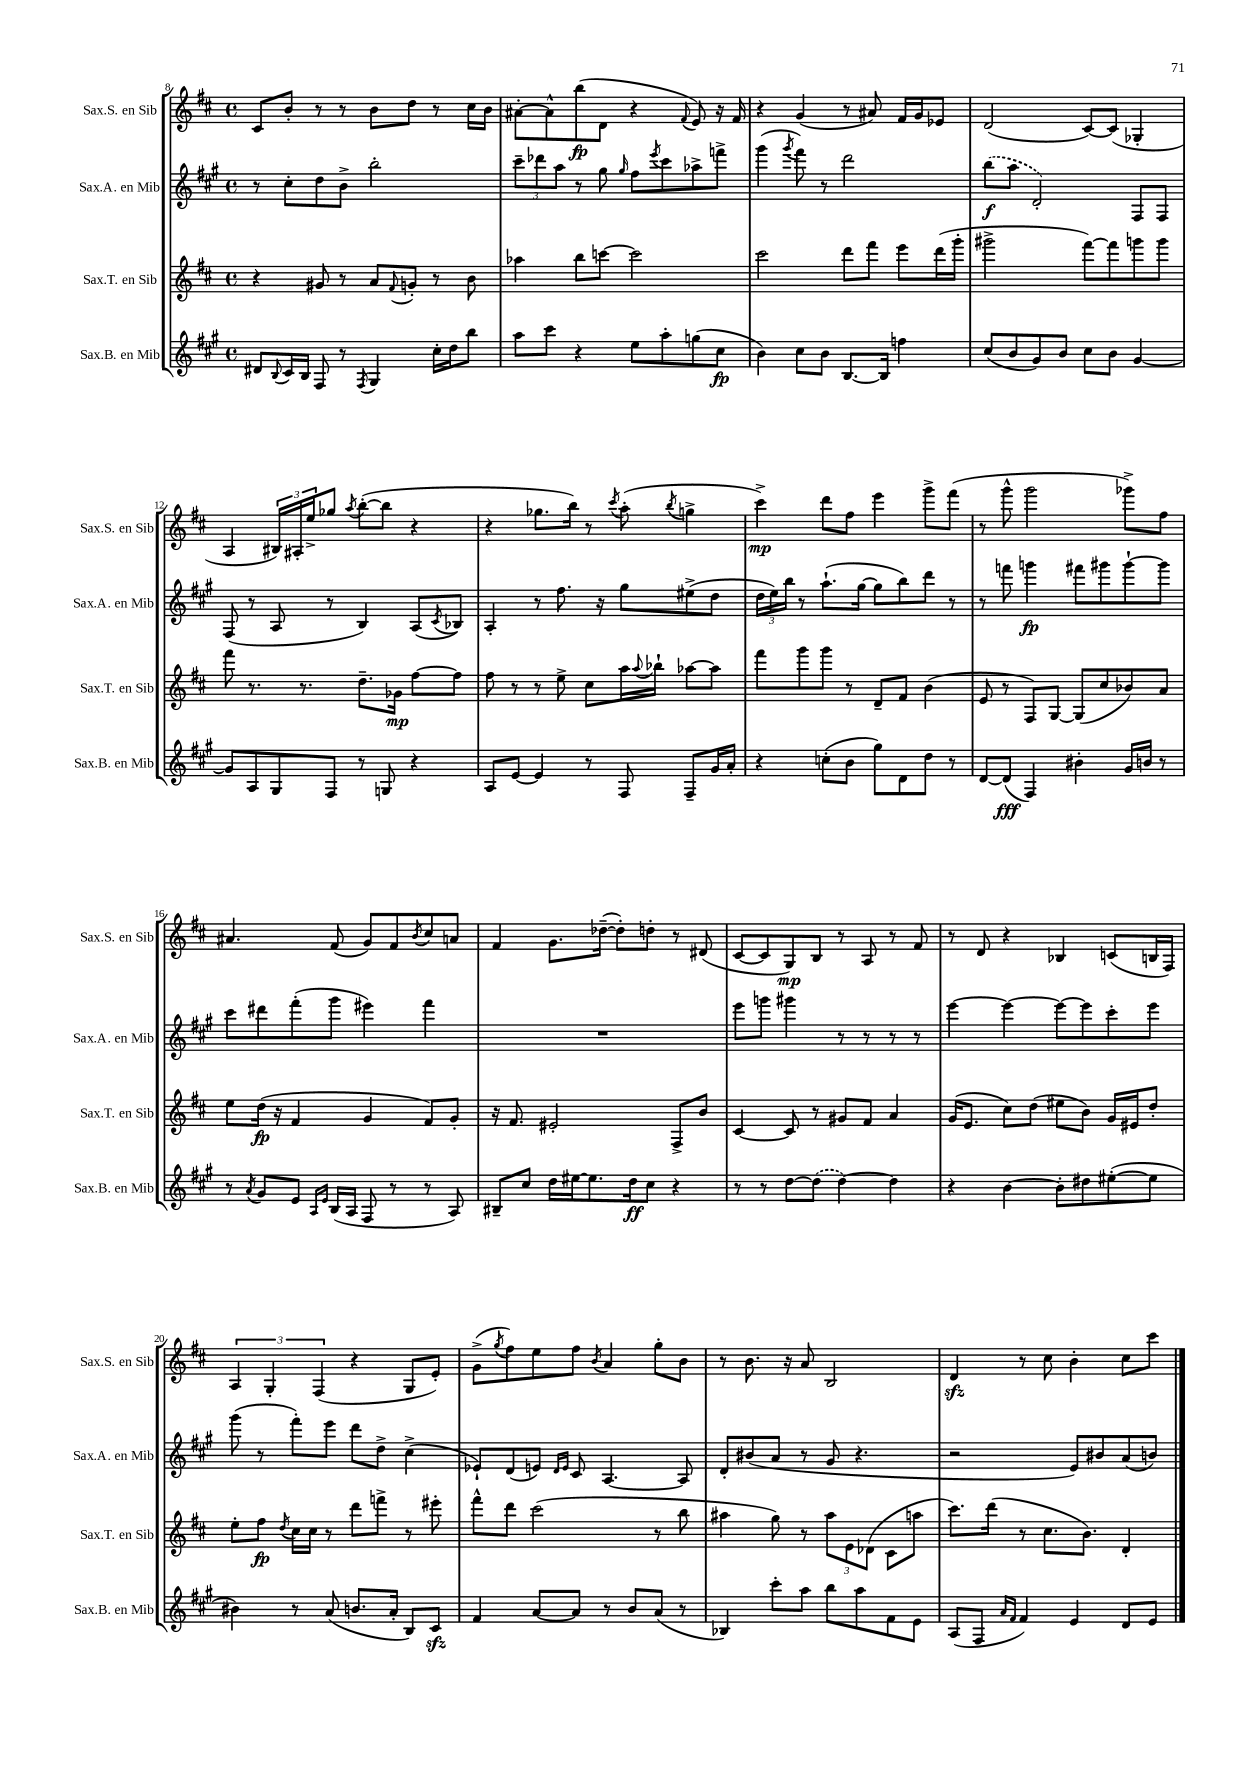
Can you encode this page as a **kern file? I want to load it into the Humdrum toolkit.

**kern	**kern	**kern	**kern
*staff4	*staff3	*staff2	*staff1
*clefG2	*clefG2	*clefG2	*clefG2
*k[f#c#g#]	*k[f#c#]	*k[f#c#g#]	*k[f#c#]
*M4/4	*M4/4	*M4/4	*M4/4
*met(c)	*met(c)	*met(c)	*met(c)
8d#	4r	8r	8c#
8qqB	.	.	.
16c#	.	8cc#'	8b'
16B	.	.	.
8F#	8g#	8dd	8r
8r	8r	8b^	8r
8qF#	.	.	.
4G#	8a	2bb'	8b
.	8qqf#	.	.
.	8g'	.	8dd
16cc#'	8r	.	8r
16dd	.	.	.
8bb	8b	.	16cc#
.	.	.	16b
=	=	=	=
8aa	4aa-	12ccc#~	[8a#'
.	.	12ddd-	.
8ccc#	.	.	8a#^^]
.	.	12aa	.
4r	8bb	8r	(8bb
.	[8ccc	8gg#	8d
.	.	16qqgg#	.
8ee	2ccc]	8ff#	4r
.	.	8qeee	.
8aa'	.	8ccc#	.
.	.	.	8qqf#
(8gg	.	8aa-^	8e)
8cc#	.	8fff^	16r
.	.	.	16f#
=	=	=	=
4b)	2ccc#	(4ggg#	4r
.	.	8qggg#	.
8cc#	.	8fff#)	(4g
8b	.	8r	.
[8.B	8ddd	2ddd	8r
.	8fff#	.	8a#)
16B]	.	.	.
4ff	8eee	.	16f#
.	.	.	16g
.	(16ddd	.	8e-
.	16ggg'	.	.
=	=	=	=
(8cc#	2ggg#^	(8bb	(2d
8b	.	8aa	.
8g#)	.	2d')	.
8b	.	.	.
8cc#	[8fff#)	.	[8c#)
8b	8fff#]	.	(8c#]
[4g#	8ggg	8F#	4G-'
.	8ggg	8F#	.
=	=	=	=
8g#]	8fff#	(8F#	4A
8A	8.r	8r	.
8G#	.	8A	24B#)
.	.	.	24A#'
.	8.r	.	.
.	.	.	24ee^
8F#	.	8r	8gg-
.	.	.	8qaa
8r	8.dd~	4B)	([8bb'
8G	.	.	8bb]
.	16g-	.	.
4r	[8ff#	(8A	4r
.	.	8qc#	.
.	8ff#]	8B-)	.
=	=	=	=
8A	8ff#	4A'	4r
[8e	8r	.	.
4e]	8r	8r	8.gg-
.	8ee^	8.ff#	.
.	.	.	16bb)
8r	8cc#	.	8r
.	.	16r	.
.	.	.	8qccc#
8F#	16aa	8gg#	(8aa'
.	8qqaa	.	.
.	16bb-`	.	.
.	.	.	8qbb
8F#~	[8aa-	(8ee#^	4gg^
16g#	8aa-]	8dd	.
16a'	.	.	.
=	=	=	=
4r	8fff#	24dd	4ccc#^)
.	.	24ee)	.
.	.	24bb	.
.	8ggg	8r	.
(8cc'	8ggg	(8.aa`	8ddd
8b	8r	.	8ff#
.	.	[16gg#	.
8gg#)	8d~	8gg#]	4eee
8d	8f#	8bb)	.
8dd	(4b	8ddd	8ggg^
8r	.	8r	(8fff#
=	=	=	=
[8d	8e	8r	8r
(8d]	8r	8fff	8ggg^^
4F#)	8F#)	4ggg	2ggg
.	[8G	.	.
4b#'	(8G]	8fff#	.
.	8cc#	8ggg#	.
16g#	8b-)	[8ggg#`	8ggg-^)
16b	.	.	.
8r	8a	8ggg#]	8ff#
=	=	=	=
8r	8ee	8ccc#	4.a#
8qa	.	.	.
8g#	(16dd	8ddd#	.
.	16r	.	.
8e	4f#	(8fff#'	.
16qqA	.	.	.
16qqe	.	.	.
(16B	.	8ggg#	(8f#
16A	.	.	.
8F#	4g	4eee#)	8g)
8r	.	.	8f#
.	.	.	8qb
8r	8f#)	4fff#	8cc#
8A)	8g'	.	8a
=	=	=	=
8B#~	16r	1r	4f#
.	8.f#	.	.
8cc#	.	.	.
16dd	2e#'	.	8.g
[16ee#	.	.	.
8.ee#]	.	.	.
.	.	.	([16dd-~
.	.	.	8dd-'])
16dd	.	.	.
8cc#	.	.	8dd'
4r	8F#^	.	8r
.	8b	.	(8d#
=	=	=	=
8r	[4c#	8eee	[8c#
8r	.	8ggg	8c#]
[8dd	8c#]	4ggg#	8G)
(8dd]	8r	.	8B
[4dd)	8g#	8r	8r
.	8f#	8r	8A
4dd]	4a	8r	8r
.	.	8r	8f#
=	=	=	=
4r	(16g	[4eee	8r
.	8.e	.	.
.	.	.	8d
[4b	8cc#)	4eee_	4r
.	(8dd	.	.
8b']	8ee#	8eee_	4B-
8dd#	8b)	8eee]	.
([8ee#'	16g	8ccc#'	(8c
.	16e#	.	.
8ee#]	8dd'	8eee	16B
.	.	.	16F#)
=	=	=	=
4b#)	8ee'	(8ggg#	6A
.	8ff#	8r	.
.	.	.	6G'
.	8qdd	.	.
8r	16cc#	8fff#')	.
.	16cc#	.	.
.	.	.	(6F#
(8a	8r	8eee	.
8.b	8ddd	8ddd	4r
.	8fff^	8dd^	.
16a'	.	.	.
8B)	8r	(4cc#^	8G
8c#	8eee#'	.	8e')
=	=	=	=
4f#	8fff#^^	8e-`)	(8g^
.	.	.	8qgg
.	8ddd	(8d	8ff#)
[8a	(2ccc#	8e)	8ee
.	.	16qqd	.
.	.	16qqe	.
8a]	.	8c#	8ff#
.	.	.	8qb
8r	.	[4.A	4a
8b	.	.	.
(8a	8r	.	8gg'
8r	8bb	8A]	8b
=	=	=	=
4B-)	4aa#	8d'	8r
.	.	(8b#	8.b
8ccc#'	8gg)	8a	.
.	.	.	16r
8aa	8r	8r	8a
8bb	12aa#	8g#	2B
.	12e	.	.
8aa	.	4.r	.
.	(12d-	.	.
8f#	8c#	.	.
8e	8aa	.	.
=	=	=	=
(8A	8.ccc#)	2r	4d
8F#	.	.	.
.	(16ddd	.	.
16qqa	.	.	.
16qqf#	.	.	.
4f#)	8r	.	8r
.	8.cc#	.	8cc#
4e	.	8e)	4b'
.	8.b)	.	.
.	.	8b#	.
8d	4d'	(8a	8cc#
8e	.	8b)	8ccc#
==	==	==	==
*-	*-	*-	*-
